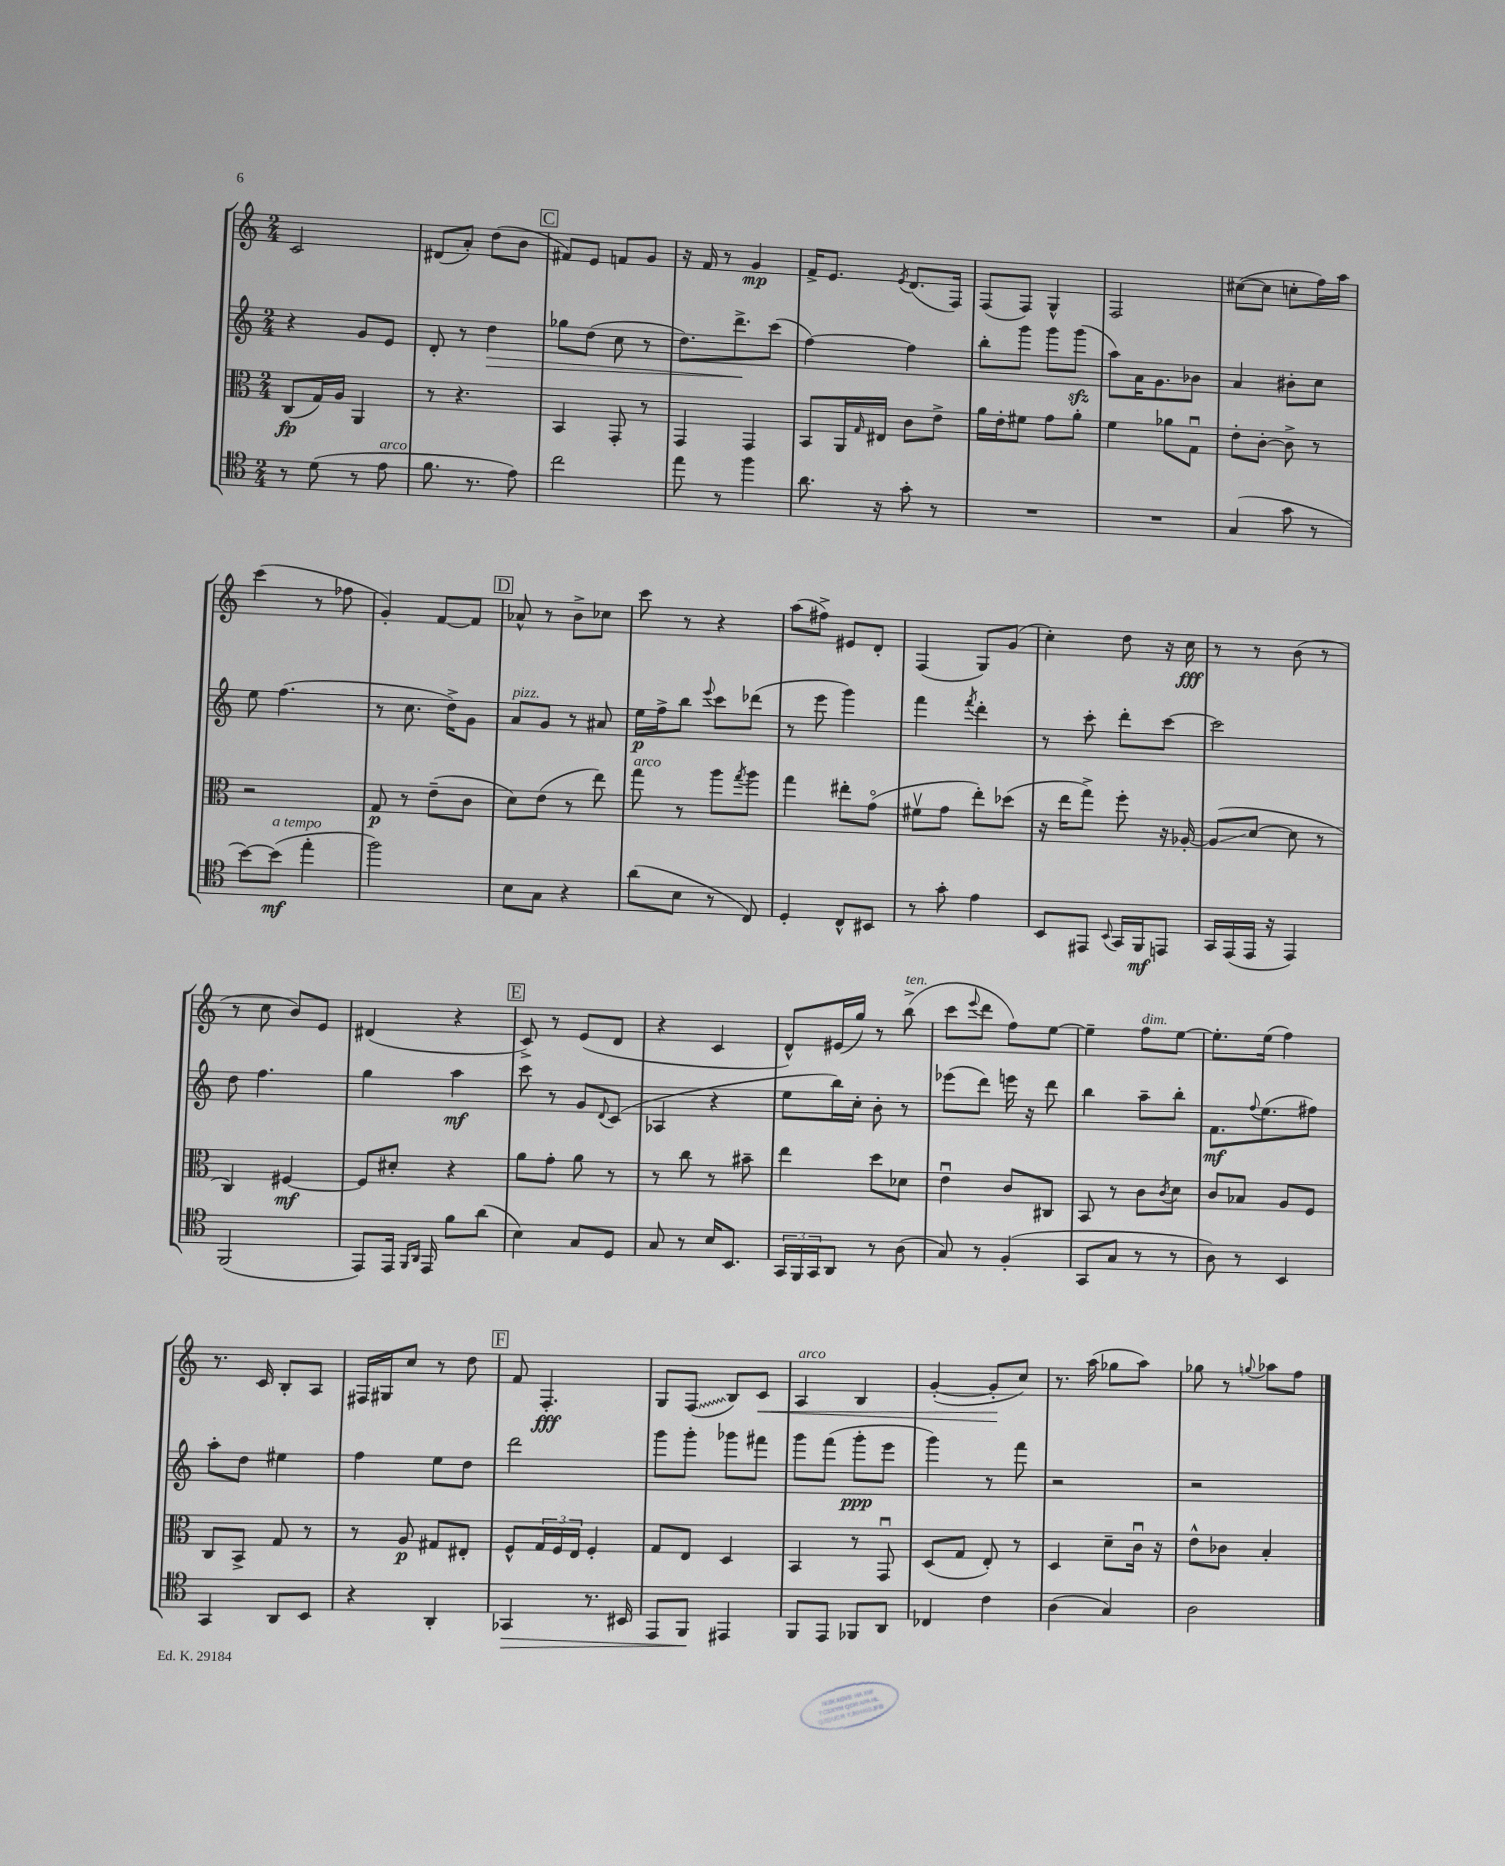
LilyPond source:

<<
\new StaffGroup <<
\new Staff = "s0" {
    \clef treble \key c \major \numericTimeSignature \time 2/4
    c'2 |
    dis'8( a'8-.) d''8( b'8 |
    \mark \markup { \box "C" } fis'8) e'8 f'8 g'8 |
    r16 f'16 r8 g'4\mp |
    f'16-> e'8. \acciaccatura { e'8 } d'8.( f16) |
    f8( f8) g4-^ |
    f2 |
    cis''8~( cis''8 c''8-. f''16) a''16 |
    c'''4( r8 fes''8 |
    g'4-.) f'8~ f'8 |
    \mark \markup { \box "D" } aes'8-^ r8 b'8-> ces''8 |
    c'''8 r8 r4 |
    a''8( fis''8->) eis'8 d'8-. |
    f4( g8) g'8( |
    c''4-.) d''8 r16 c''16\fff |
    r8 r8 b'8( r8 |
    r8 c''8 b'8) e'8 |
    dis'4( r4 |
    \mark \markup { \box "E" } c'8->) r8 e'8( d'8 |
    r4 c'4 |
    d'8-^) eis'16( g''16) r8 b''8->^\markup { \italic "ten." }( |
    c'''8 \appoggiatura { e'''8 } d'''8 f''8) e''8~ |
    e''4-- f''8^\markup { \italic "dim." } e''8~ |
    e''8.-. e''16( f''4) |
    r8. c'16 b8-. a8 |
    fis16 gis16 c''8 r8 d''8 |
    \mark \markup { \box "F" } f'8 f4.-.\fff |
    g8 \once \override Glissando.style = #'zigzag f8\glissando( b8) c'8\< |
    a4^\markup { \italic "arco" } b4 |
    g'4~-.( g'8-.\! c''8) |
    r8. a''16( ges''8 a''8) |
    ges''8 r8 \appoggiatura { g''8 } aes''8 f''8 \bar "|." |
}
\new Staff = "s1" {
    \clef treble \key c \major \numericTimeSignature \time 2/4
    r4 g'8 e'8 |
    d'8-. r8 d''4\> |
    \mark \markup { \box "C" } ges''8 d''8( c''8 r8 |
    d''8.) d'''8.->\! c'''8( |
    f''4~) f''4 |
    b''8-. g'''8 g'''8 g'''8\sfz( |
    a''8) a'16 g'8. bes'8 |
    a'4 bis'8-. c''8 |
    e''8 f''4.( |
    r8 c''8. d''16->) g'8 |
    \mark \markup { \box "D" } a'8^\markup { \italic "pizz." } g'8 r8 ais'8 |
    e''16\p f''16-> b''8 \appoggiatura { e'''8 } c'''8 des'''8( |
    r8 e'''8 g'''4) |
    f'''4 \acciaccatura { f'''8 } d'''4-. |
    r8 c'''8-. d'''8-. c'''8~ |
    c'''2 |
    d''8 f''4. |
    g''4 a''4\mf |
    \mark \markup { \box "E" } c'''8 r8 g'8 \appoggiatura { d'8 } c'8( |
    aes4 r4 |
    e''8 b''16) c''16-. b'8-. r8 |
    ees'''8( d'''8) e'''16 r16 d'''8 |
    b''4 a''8-- b''8-. |
    f'8.\mf \appoggiatura { f''8 } e''8.( fis''8) |
    a''8-. d''8 eis''4 |
    f''4 e''8 d''8 |
    \mark \markup { \box "F" } d'''2 |
    g'''8 g'''8-. ges'''8 fis'''8 |
    g'''8 f'''8( g'''8-.\ppp e'''8 |
    g'''4) r8 f'''8 |
    r2 |
    r2 \bar "|." |
}
\new Staff = "s2" {
    \clef alto \key c \major \numericTimeSignature \time 2/4
    c8\fp( g16) a16 a,4 |
    r8 r4. |
    \mark \markup { \box "C" } b,4 g,8-. r8 |
    g,4 g,4 |
    b,8 a,16 \grace { g16 } eis16 c'8 e'8-> |
    a'16 e'16-. fis'8 g'8 a'8-. |
    f'4 aes'8 g8\downbow |
    e'8-. c'8~-. c'8-> r8 |
    r2 |
    g8\p r8 e'8--( c'8 |
    \mark \markup { \box "D" } d'8) e'8( r8 e''8) |
    g''8^\markup { \italic "arco" } r8 a''8 \acciaccatura { g''8 } a''8 |
    g''4 eis''8-. g'8\flageolet( |
    fis'8\upbow g'8 e''8-.) des''8( |
    r16 e''16 g''8->) f''8-. r16 aes16~-. |
    aes8\glissando( d'8~ d'8 r8 |
    c4) fis4~\mf |
    fis8 dis'8-. r4 |
    \mark \markup { \box "E" } a'8 g'8-. a'8 r8 |
    r8 c''8 r8 bis'8-- |
    e''4 d''8 des'8 |
    e'4\downbow c'8 cis8 |
    b,8 r8 c'8 \acciaccatura { c'8 } d'8 |
    c'8 bes8 a8 f8 |
    c8 b,8-> g8 r8 |
    r8 a8\p gis8 eis8-. |
    \mark \markup { \box "F" } f8-^ \tuplet 3/2 { g16 f16 e16 } f4-. |
    g8 e8 d4 |
    b,4 r8 g,8\downbow |
    d8( g8 e8-.) r8 |
    d4 d'8-- c'16\downbow r16 |
    e'8-^ ces'8 b4-. \bar "|." |
}
\new Staff = "s3" {
    \clef tenor \key c \major \numericTimeSignature \time 2/4
    r8 d'8( r8 e'8^\markup { \italic "arco" } |
    f'8. r8. e'8) |
    \mark \markup { \box "C" } c''2 |
    e''8 r8 f''4 |
    a'8. r16 g'8-. r8 |
    R2 |
    R2 |
    g4( g'8 r8 |
    b'8~) b'8\mf^\markup { \italic "a tempo" }( e''4-. |
    f''2) |
    \mark \markup { \box "D" } b8 g8 r4 |
    a'8( b8 r8 c8) |
    d4-. c8-^ bis,8 |
    r8 g'8-. e'4 |
    b,8 eis,8 \appoggiatura { b,8 } g,16 f,16\mf e,8 |
    g,16 e,16( e,16 r16 e,4) |
    f,2( |
    e,8) e,16 \grace { f,16 a,16 } e,16 f'8 a'8( |
    \mark \markup { \box "E" } b4) g8 d8 |
    g8 r8 b16 b,8. |
    \tuplet 3/2 { g,16 f,16 g,16 } a,8 r8 a8( |
    g8) r8 f4-.( |
    g,8 g8 r8 r8 |
    a8) r8 b,4 |
    g,4 a,8 b,8 |
    r4 a,4-. |
    \mark \markup { \box "F" } ges,4\> r8. bis,16 |
    e,8 f,8\! eis,4 |
    f,8 e,8 fes,8 a,8 |
    ces4 c'4 |
    a4( g4) |
    a2 \bar "|." |
}
>>
>>
\layout { \context { \Score \remove "Bar_number_engraver" } }
